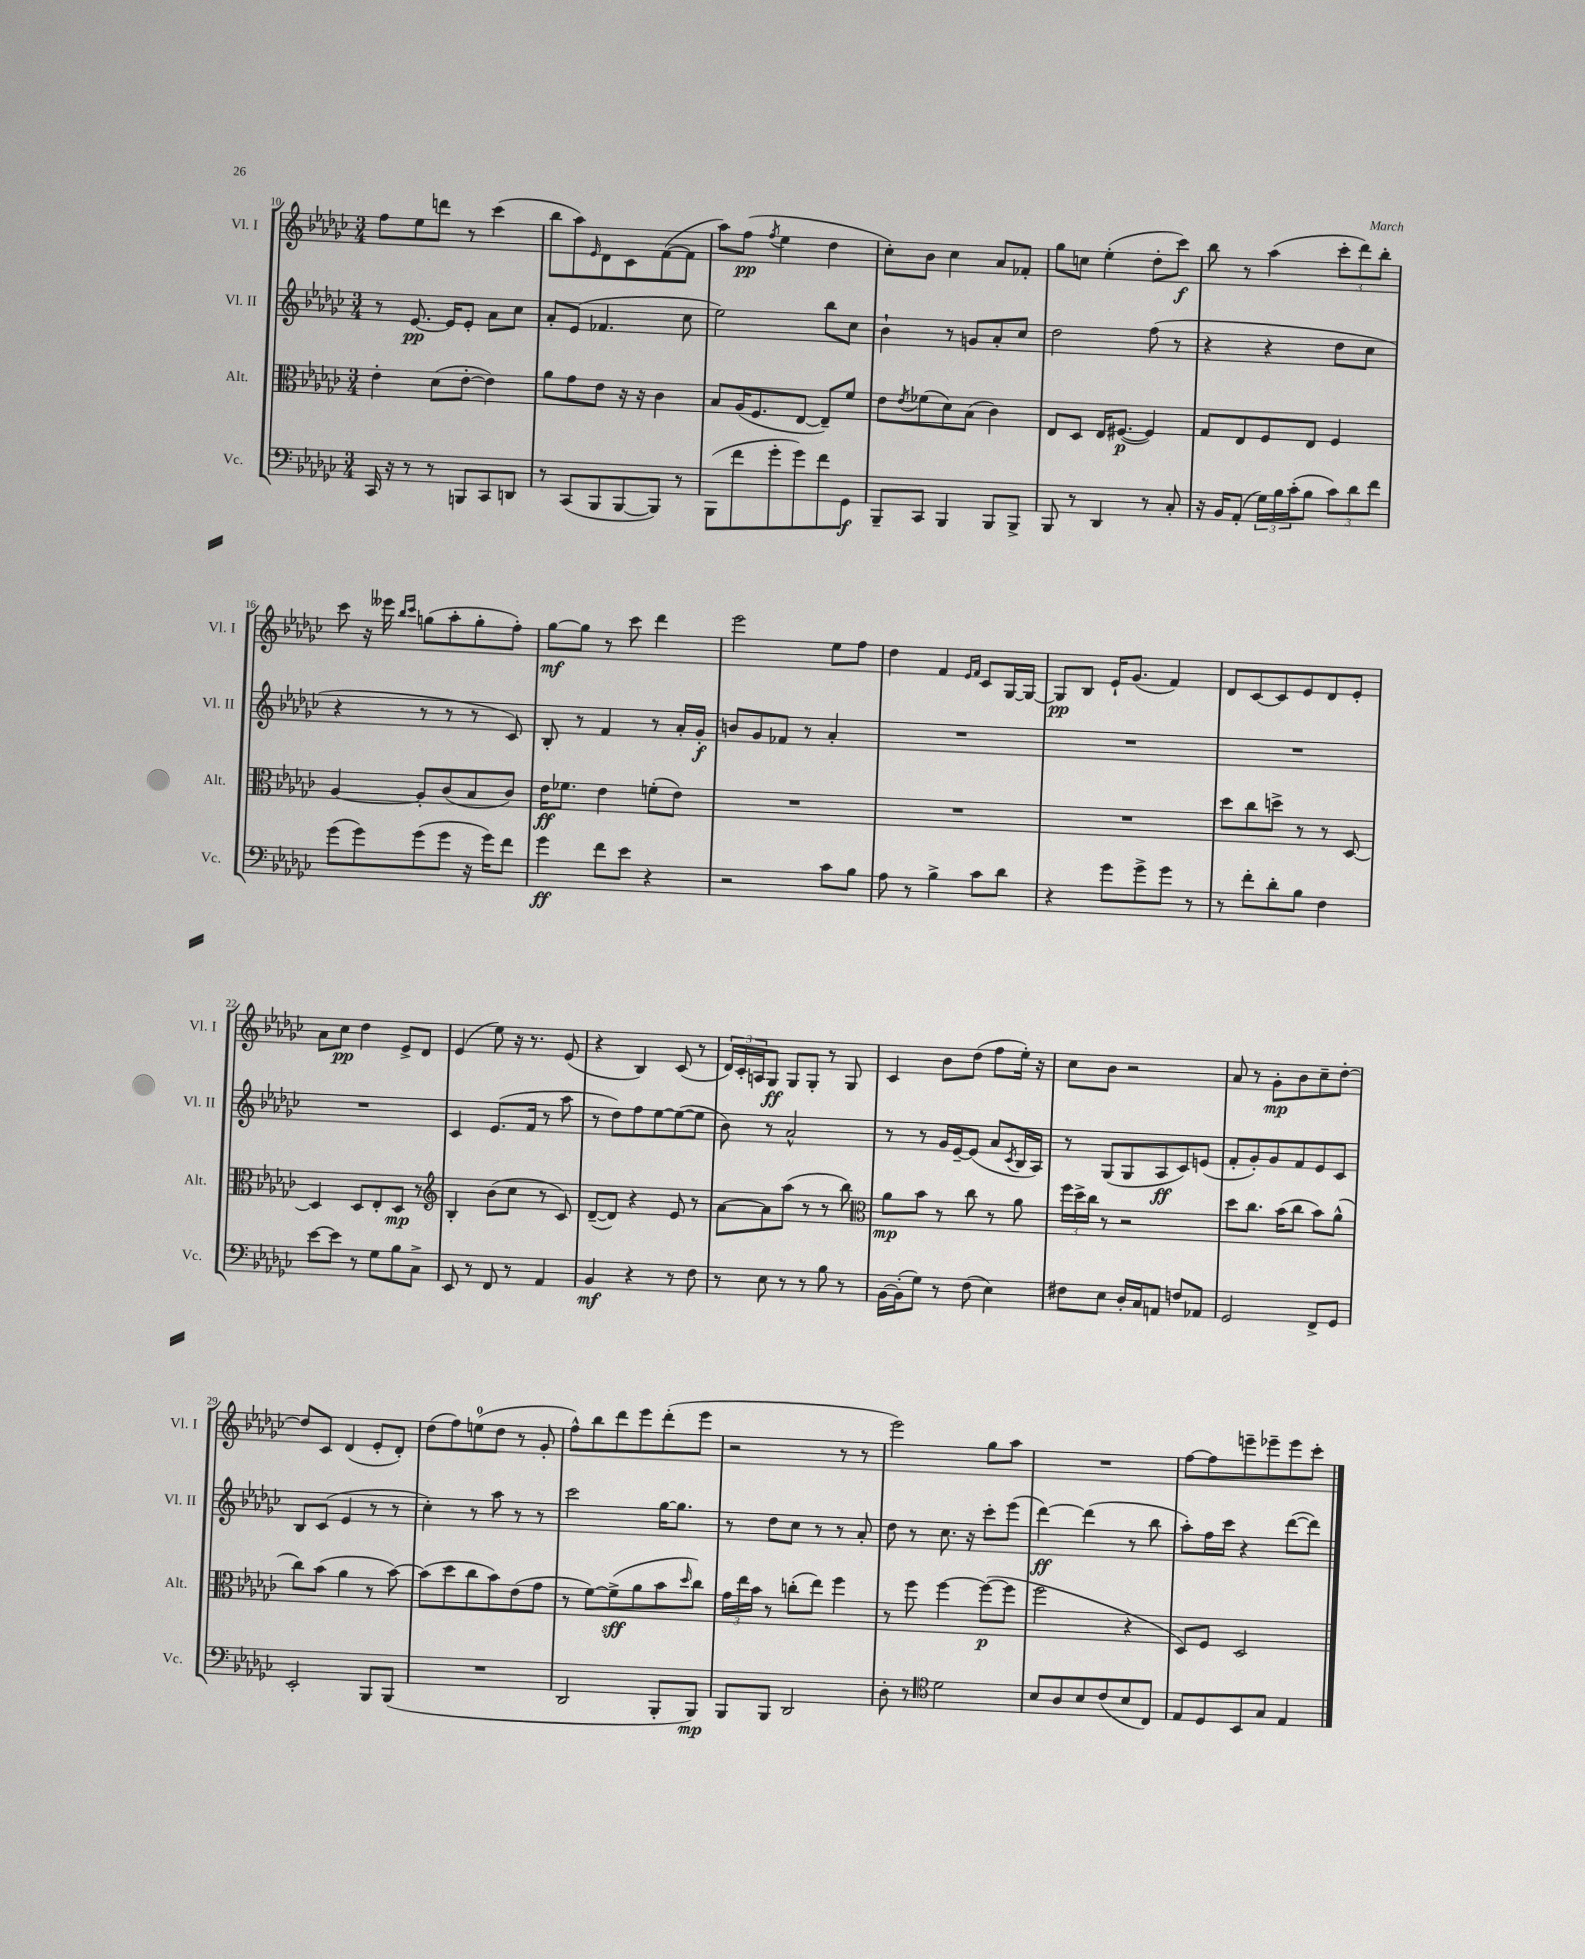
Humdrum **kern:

**kern	**kern	**kern	**kern
*staff4	*staff3	*staff2	*staff1
*clefF4	*clefC3	*clefG2	*clefG2
*k[b-e-a-d-g-c-]	*k[b-e-a-d-g-c-]	*k[b-e-a-d-g-c-]	*k[b-e-a-d-g-c-]
*M3/4	*M3/4	*M3/4	*M3/4
16CC-	4e-'	8r	8ff
16r	.	.	.
8r	.	[8.e-	8ee-
8r	(8d-	.	8ddd
.	.	16e-]	.
8BBB	[8e-'	8e-'	8r
8CC-	4e-])	8a-	(4ccc-
8DD	.	8cc-	.
=	=	=	=
8r	8a-	8a-'	8bb-
(8CC-	8g-	(8e-	8aa-)
.	.	.	16qqe-
8BBB-	8e-	4.f-	8d-
[8BBB-	16r	.	8c-
.	16r	.	.
8BBB-])	4c-	.	([8f
8r	.	8cc-	8f]
=	=	=	=
(8BBB-	8B-	2ee-)	8aa-)
8f	(16A-	.	(8ff
.	8.F	.	.
.	.	.	8qff
8g-'	.	.	4ee-
8g-)	[8E-	.	.
8f	8E-~])	8bb-	4dd-
8GG-	8f	8cc-	.
=	=	=	=
8BBB-~	8e-	4b-`	8cc-')
.	8qe-	.	.
8CC-	(8f-	.	8b-
4BBB-	8d-)	8r	4cc-
.	(8B-	8g	.
8BBB-	4c-)	8a-'	8a-
8BBB-^	.	8cc-	8f-'
=	=	=	=
8BBB-	8E-	2dd-	8gg-
8r	8D-	.	8cc
4DD-	16E-	.	(4ee-'
.	([8.F#	.	.
8r	4F#])	(8ff	8dd-'
8C-'	.	8r	8ccc-)
=	=	=	=
16r	8G-	4r	8bb-
16BB-	.	.	.
(8AA-'	8E-	.	8r
24G-)	8F	4r	(4aa-
24B-	.	.	.
(24c-'	.	.	.
8B-	8E-	.	.
12c-)	4F	8dd-	12ccc-'
12d-	.	.	12ddd-)
.	.	8cc-	.
12f	.	.	12bb-'
=	=	=	=
(8g-	[4A-	4r	8ccc-
8g-)	.	.	16r
.	.	.	16eee--
.	.	.	16qqbb-
.	.	.	16qqccc-
(8g-	8A-']	8r	(8gg
8g-	(8c-	8r	8aa-'
16r	8B-	8r	8gg'
16g-)	.	.	.
8f	8c-)	8c-)	8ff')
=	=	=	=
4g-	16e-	8B-'	[8gg-
.	8.f-	.	.
.	.	8r	8gg-]
8f	4e-	4f	8r
8e-	.	.	8ccc-
4r	(8f'	8r	4ddd-
.	8e-)	16a-'	.
.	.	16g-'	.
=	=	=	=
2r	2.r	8b	2eee-
.	.	8g-	.
.	.	8f-	.
.	.	8r	.
8c-	.	4a-'	8ee-
8B-	.	.	8ff
=	=	=	=
8A-	2.r	2.r	4dd-
8r	.	.	.
4B-^	.	.	4f
.	.	.	16qqe-
.	.	.	16qqf
8c-	.	.	8c-
8d-	.	.	[16G-
.	.	.	16G-_
=	=	=	=
4r	2.r	2.r	8G-]
.	.	.	8B-
8g-	.	.	16e-`
.	.	.	(8.g-
8g-^	.	.	.
8g-	.	.	4f)
8r	.	.	.
=	=	=	=
8r	8dd-	2.r	8d-
8f'	8cc-	.	[8c-
8d-'	8dd^	.	8c-]
8B-	8r	.	8e-
4F	8r	.	8d-
.	[8D-	.	8e-'
=	=	=	=
[8e-	4D-]	2.r	8a-
8e-]	.	.	8cc-
8r	8D-	.	4dd-
8G-	8E-'	.	.
8B-	8D-	.	8e-^
8C-^	8r	.	8d-
=	=	=	=
*	*clefG2	*	*
8EE-	4B-'	4c-	(4e-
8r	.	.	.
8FF	(8b-	(8.e-	8ee-)
8r	8cc-	.	16r
.	.	16f	8.r
4AA-	8r	8r	.
.	8c-)	8aa-	(8e-
=	=	=	=
4BB-	([8d-~	8r	4r
.	8d-])	8dd-)	.
4r	4r	8ff	4B-)
.	.	[8ee-	.
8r	8e-	(8ee-_	(8c-
8F	8r	8ee-]	8r
=	=	=	=
8r	[8a-	8b-)	24d-)
.	.	.	24c-'
.	.	.	24A
8E-	8a-]	8r	8G-
8r	(8aa-	2a-^^	8G-
8r	8r	.	8G-'
8B-	8r	.	8r
8r	8bb-)	.	8G-
=	=	=	=
*	*clefC3	*	*
[16BB-	8a-	8r	4c-
(16BB-']	.	.	.
8G-)	8b-	8r	.
8r	8r	16g-	8b-
.	.	[16e-~	.
(8F	8cc-	(8e-]	(8dd-
4E-)	8r	8a-	8ff
.	.	8qc-	.
.	8a-	16B-	16ee-')
.	.	16A-)	16r
=	=	=	=
8F#	24ff	8r	8cc-
.	24dd-^	.	.
.	24cc-	.	.
8E-	8r	(8G-	8b-
16D-'	2r	8G-	2r
16C-	.	.	.
8AA	.	8A-	.
8F	.	8c-)	.
8AA-	.	(8e	.
=	=	=	=
2GG-	8dd-	8f'	8a-
.	8.cc-	8g-')	8r
.	.	8g-	8g-'
.	(16b-	.	.
.	8cc-	8f	8b-
8FF^	8b-)	8e-	8cc-~
8GG-	(8a-^^	8c-	[8dd-'
=	=	=	=
2EE-'	8cc-)	8B-	8dd-]
.	(8b-	(8c-	8c-
.	4a-	4e-	(4d-
8BBB-	8r	8r	8e-'
(8BBB-	[8b-)	8r	8d-')
=	=	=	=
2.r	(8b-]	4cc-')	(8dd-
.	8dd-	.	8ff)
.	8cc-	8r	(8ee
.	8b-)	8aa-	8dd-
.	(8e-	8r	8r
.	8g-	8r	8g-'
=	=	=	=
2DD-	8r	2ccc-	8ff^^)
.	[8f)	.	8bb-
.	(8f^]	.	8ddd-
.	8a-	.	8eee-
8BBB-'	8b-	[16gg-	(8ddd-'
.	.	8.gg-]	.
.	16qqdd-	.	.
8BBB-)	8cc-)	.	8eee-
=	=	=	=
8BBB-	24g-	8r	2r
.	24ee-	.	.
.	24b-	.	.
8BBB-	8r	8dd-	.
2DD-	(8cc'	8cc-	.
.	8ee-)	8r	.
.	4ff	8r	8r
.	.	8a-'	8r
=	=	=	=
8D-'	8r	8dd-	2eee-)
8r	8ff	8r	.
*clefC4	*	*	*
2d-	[4ff	8.cc-	.
.	.	16r	.
.	(8ff_	8ccc-'	8gg-
.	8ff]	(8eee-	8aa-
=	=	=	=
8B-	2ff	[4ddd-)	2.r
8A-	.	.	.
8B-	.	(4ddd-]	.
(8c-	.	.	.
8B-	4r	8r	.
8C-)	.	8bb-	.
=	=	=	=
8E-	8D-)	8aa-')	[8ff
8D-	8F	16ff	8ff]
.	.	16ccc-	.
8BB-	2D-	4r	8eee~
8G-	.	.	8eee-~
4E-	.	([8ddd-	8eee-
.	.	8ddd-])	8ccc-'
==	==	==	==
*-	*-	*-	*-
